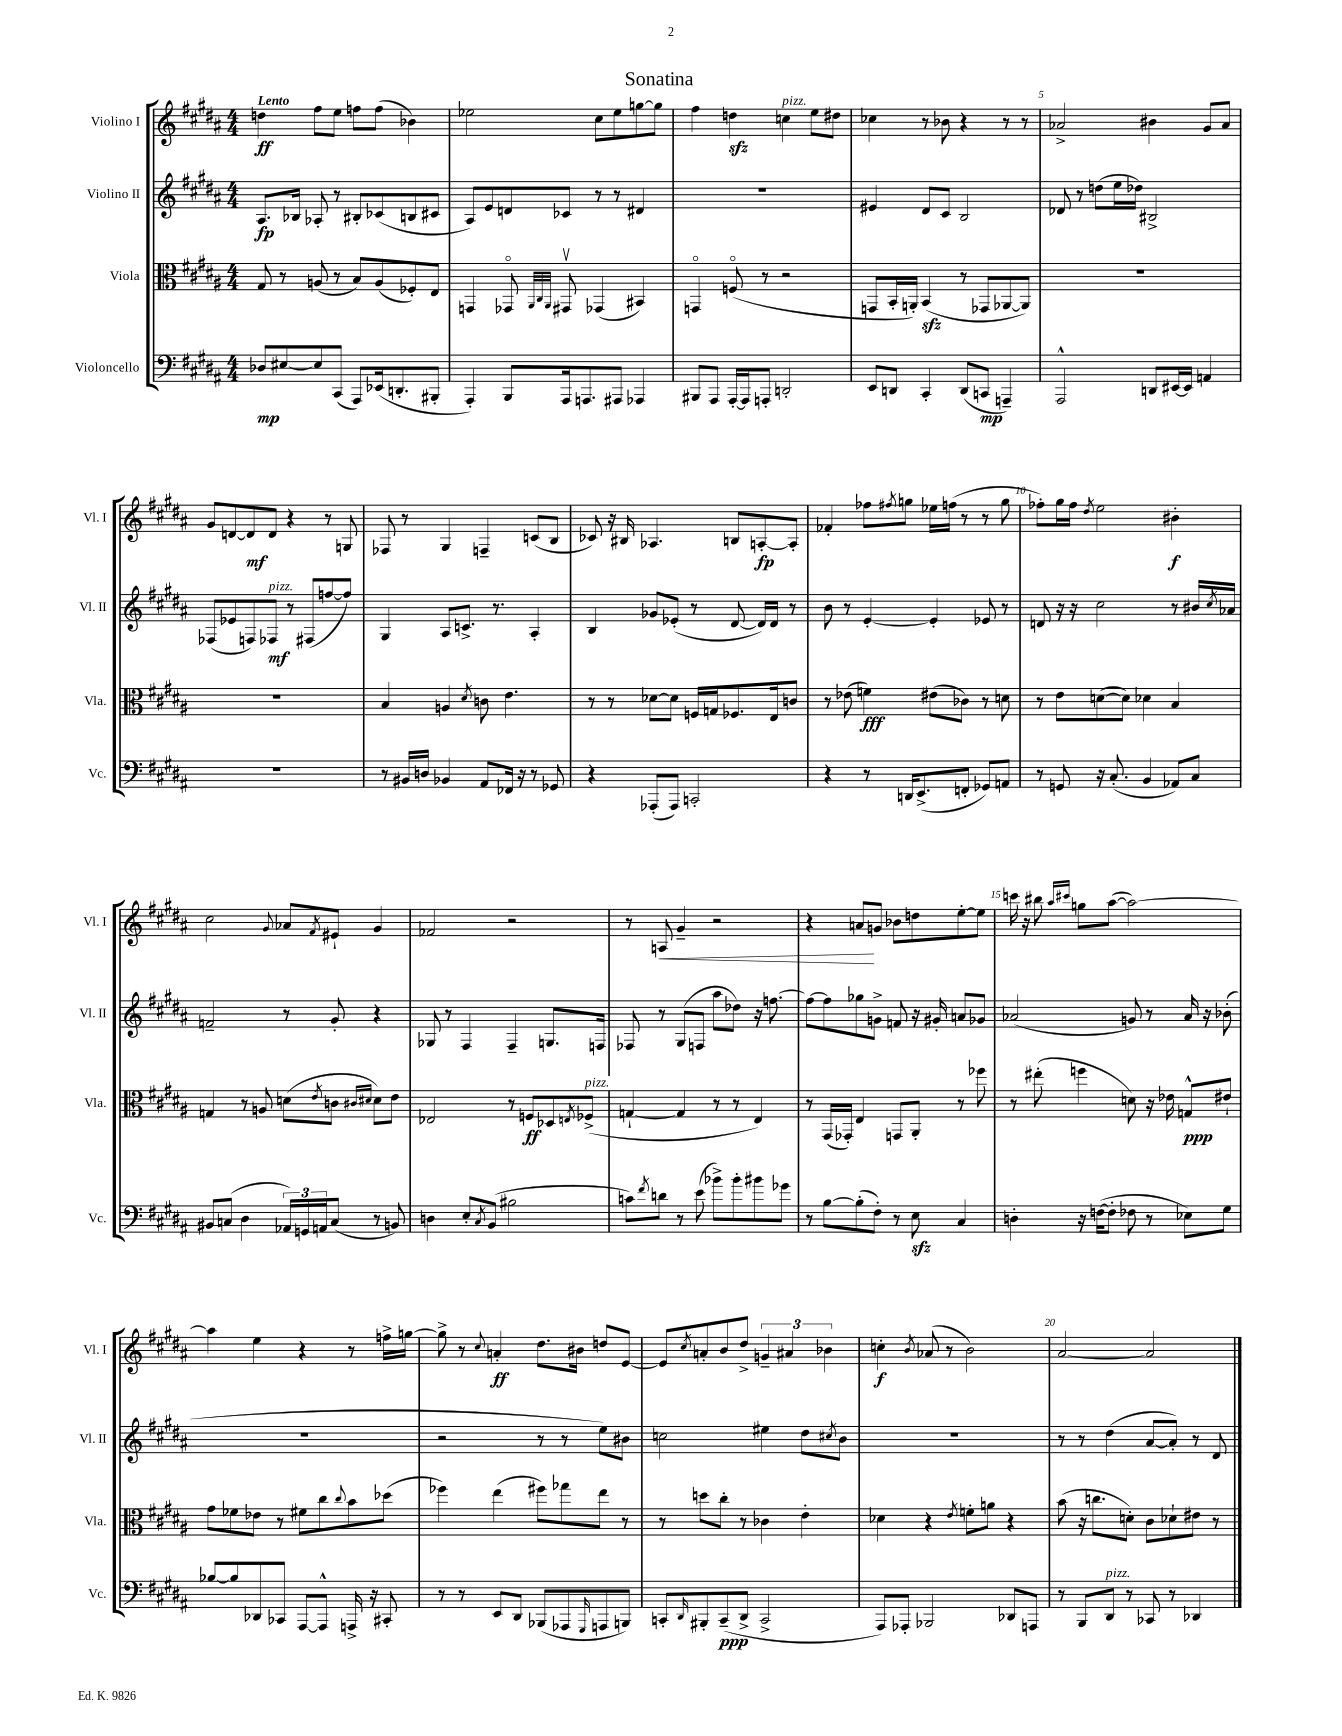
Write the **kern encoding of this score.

**kern	**kern	**kern	**kern
*staff4	*staff3	*staff2	*staff1
*clefF4	*clefC3	*clefG2	*clefG2
*k[f#c#g#d#a#]	*k[f#c#g#d#a#]	*k[f#c#g#d#a#]	*k[f#c#g#d#a#]
*M4/4	*M4/4	*M4/4	*M4/4
8D-	8G#	8.A#	4dd
[8E#	8r	.	.
.	.	16B-	.
8E#]	(8A	8A-'	8ff#
(8CC#	8r	8r	8ee
8AAA#)	8B)	8B#'	8ff
(16EE-	(8A	(8c-	(8ff
8.DD'	.	.	.
.	8F-')	8B	4b-)
8BBB#'	8E	8c#	.
=	=	=	=
4AAA#')	4GG	8A#)	2ee-
.	.	8e	.
8BBB	8GG-o	8d	.
.	32qqAA#	.	.
.	32qqC#	.	.
.	32qqAA#	.	.
16AAA#	8GG#v	8c-	.
8.AAA	.	.	.
.	(4GG-	8r	8cc#
8AAA#	.	8r	8ee-
4AAA-	4BB#)	4d#	[8gg
.	.	.	8gg]
=	=	=	=
8BBB#	4GGo	1r	4ff#
8AAA#	.	.	.
[16AAA#'	(8Fo	.	4dd
16AAA#]	.	.	.
8AAA'	8r	.	.
2DD'	2r	.	4cc
.	.	.	8ee
.	.	.	8dd#
=	=	=	=
8EE	8GG	4e#	4cc-
8DD	16BB'	.	.
.	16AA')	.	.
4CC#'	(4BB	8d#	8r
.	.	8c#	8b-
(8DD	8r	2B	4r
8CC	8GG-	.	.
4AAA~)	[8AA-	.	8r
.	8AA-])	.	8r
=	=	=	=
2AAA#^^	1r	8d-	2a-^
.	.	8r	.
.	.	(8dd	.
.	.	16ee	.
.	.	16dd-)	.
8DD	.	2B#^	4b#
[16EE#	.	.	.
16EE#]	.	.	.
4AA	.	.	8g#
.	.	.	8a-
=	=	=	=
1r	1r	(8F-	8g#
.	.	8e-	[8d
.	.	8F)	8d]
.	.	8F-	8d
.	.	8r	4r
.	.	(8F#	.
.	.	[8ff	8r
.	.	8ff])	8G
=	=	=	=
8r	4B	4G#	8F-
16BB#	.	.	8r
16D	.	.	.
4BB-	4A	8A#	4G#
.	.	8.c^	.
.	8qd#	.	.
8AA#	8c	.	4F~
.	.	8.r	.
16FF-	4.e	.	.
16r	.	.	.
8r	.	4A#'	(8c
8GG-	.	.	8B
=	=	=	=
4r	8r	4B	8c-)
.	8r	.	16r
.	.	.	16B#
(8AAA-'	[8d-	8g-	4.A-
8AAA-)	8d-]	(8e-'	.
2CC'	16F	8r	.
.	16G	.	.
.	8.F-	[8d#	8B
.	.	16d#])	[8A'
.	16E	16d#	.
.	8c	8r	8A']
=	=	=	=
4r	8r	8b	4f-'
.	(8e-	8r	.
8r	4f)	[4e'	8ff-
.	.	.	8qff#
16DD	.	.	8gg
(8.EE^	.	.	.
.	(8e#	4e']	16ee-
.	.	.	(16ff
8FF'	8c-)	.	8r
8GG-)	8r	8e-	8r
8AA	8d	8r	8gg
=	=	=	=
8r	8r	8d	8ff-')
8GG	8e	16r	16gg#
.	.	16r	16ff-
.	.	.	8qdd#
16r	([8d	2cc#	2ee
(8.C#'	.	.	.
.	8d])	.	.
4BB	4d-	.	.
8AA-)	4B	8r	4b#'
8C#	.	16b#	.
.	.	8qcc#	.
.	.	16a-	.
=	=	=	=
8BB#	4G	2f~	2cc#
(8C	.	.	.
4D#	8r	.	.
.	8A	.	.
.	.	.	8qqg#
24AA-)	(8d	8r	8a-
24GG	.	.	.
24AA	.	.	.
.	8qe	.	8qf#
(8C	8c	8g#'	8e#`
.	16qqc#	.	.
.	16qqd#	.	.
8r	8d#)	4r	4g#
8BB)	8e	.	.
=	=	=	=
4D	2E-	8G-	2f-
.	.	8r	.
8E'	.	4F#	.
8qC#	.	.	.
(8BB	.	.	.
2B#	8r	4F#~	2r
.	8F	.	.
.	8D-	8.G	.
.	8qE	.	.
.	(8F-^	.	.
.	.	16F	.
=	=	=	=
8c)	[4G`	8F-	8r
8qf#	.	.	.
8d	.	8r	8A
8r	4G]	(8G#	4g#~
(8e	.	8F	.
8b-^)	8r	8aa#	2r
8b-'	8r	8dd-)	.
8b#	4E)	16r	.
.	.	[8.ff	.
8g-	.	.	.
=	=	=	=
8r	8r	8ff_	4r
[8B	(16GG#	8ff]	.
.	16GG-')	.	.
(8B']	4E	8gg-	8a
8F#')	.	8g^	8g
8r	8GG	8f	8b-
8E	8AA#'	16r	8dd
.	.	16g#'	.
4C#	8r	8a	[8ee'
.	8ff-	8g-	8ee]
=	=	=	=
4D'	8r	(2a-	16ccc
.	.	.	16r
.	(8ee#'	.	8bb#
.	.	.	16qqaa#
.	.	.	16qqccc#
16r	4ff	.	8gg
([16F	.	.	.
8F']	.	.	([8aa#
8F-	8d)	8g)	2aa#_)
8r	16r	8r	.
.	16e-	.	.
8E-)	8G^^	16a-	.
.	.	16r	.
8G#	8e#`	(8b-'	.
=	=	=	=
[8B-	8g#	1r	4aa#]
8B-]	8f-	.	.
8DD-	8e-	.	4ee
8CC-	8r	.	.
[8AAA#	8f#	.	4r
8AAA#^^]	8cc#	.	.
.	8qqcc#	.	.
16AAA^	8b	.	8r
16r	.	.	.
8CC#'	(8dd-	.	16ff^
.	.	.	[16gg
=	=	=	=
8r	4ff-)	2r	8gg^]
8r	.	.	8r
.	.	.	8qqcc#
8EE	(4ee	.	4a'
8DD#	.	.	.
(8BBB-	8ff#)	8r	8.dd#
8AAA-	8gg-	8r	.
.	.	.	16b#
16qqGGG#	.	.	.
8AAA	8ee	8ee)	8dd
8BBB)	8r	8b#	[8e
=	=	=	=
8CC'	8r	2cc	8e]
16qqDD#	.	.	8qcc#
8BBB#'	8dd	.	8a'
(8CC~	8cc#'	.	8b
8DD#^	8r	.	8dd#^
2CC^	4c-	4ee#	6g~
.	.	.	6a#
.	4e'	8dd#	.
.	.	.	6b-
.	.	8qcc#	.
.	.	8b	.
=	=	=	=
8AAA#)	4d-	1r	4cc'
8AAA-'	.	.	.
.	.	.	8qb
2BBB-	4r	.	(8a-
.	.	.	8r
.	8qe	.	.
.	8f'	.	2b)
.	8a	.	.
8DD-	4r	.	.
8AAA	.	.	.
=	=	=	=
8r	(8b	8r	[2a#
8BBB	16r	8r	.
.	8.cc	.	.
8DD#	.	(4dd#	.
8r	8d')	.	.
8CC-	8c#	[8a#	2a#]
8r	8d-`	8a#'])	.
4DD-	8e#	8r	.
.	8r	8d#	.
==	==	==	==
*-	*-	*-	*-
